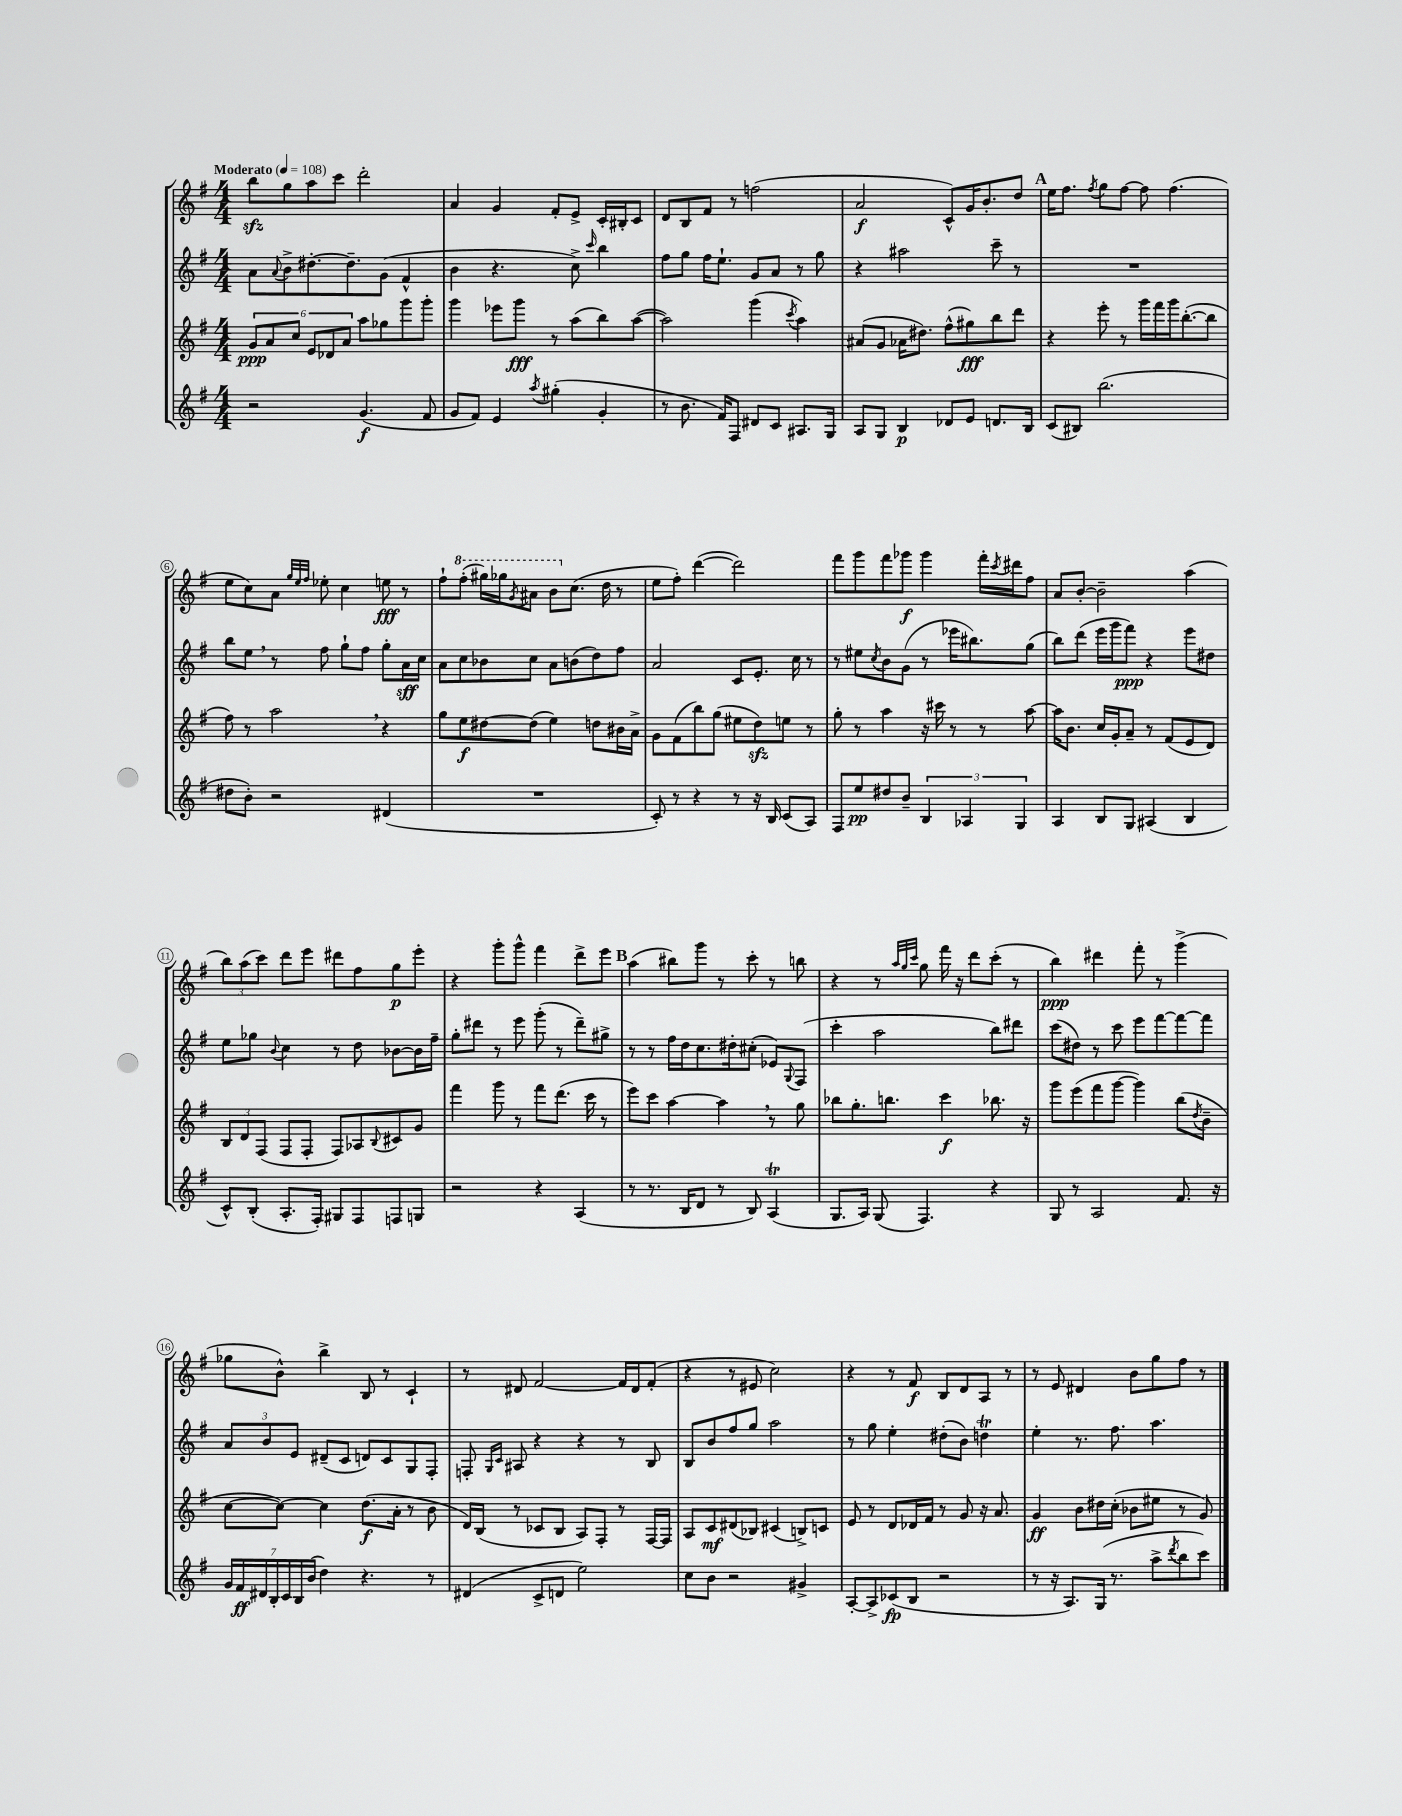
<<
\new StaffGroup <<
\new Staff = "s0" {
    \clef treble \key g \major \numericTimeSignature \time 4/4 \tempo "Moderato" 4 = 108
    b''8\sfz g''8 a''8 c'''8 d'''2-. |
    a'4 g'4 fis'8-. e'8-> c'16-. bis16-. c'8 |
    d'8 b8 fis'8 r8 f''2( |
    a'2\f c'8-^) g'16 b'8.-. d''8 |
    \mark \markup { \bold "A" } e''16 fis''8. \acciaccatura { fis''8 } g''8 fis''8~ fis''8 fis''4.( |
    e''8 c''8) a'8 \grace { g''32 e''32 fis''32 } ees''8-. c''4 e''8\fff r8 |
    fis''8-! \ottava #1 fis'''8-.( gis'''16) ges'''16 \acciaccatura { g''8 } ais''8 b''8 \ottava #0 c''8.( d''16 r8 |
    e''8 fis''8-.) d'''4~( d'''2) |
    fis'''8 g'''8 fis'''8 ges'''8\f ges'''4 fis'''16-. \acciaccatura { c'''8 } dis'''16 fis''8 |
    a'8 b'8~-. b'2-- a''4( |
    \tuplet 3/2 { b''8) a''8( c'''8) } d'''8 e'''8 dis'''8 fis''8 g''8\p e'''8-. |
    r4 g'''8-. g'''8-^ fis'''4 d'''8-> e'''8 |
    \mark \markup { \bold "B" } a''4( bis''8) g'''8 r8 c'''8-. r8 b''8 |
    r4 r8 \grace { a''32 g''32 c'''32 } g''8 fis'''16 r16 d'''8 c'''8-.( r8 |
    b''4\ppp) dis'''4 fis'''8-. r8 g'''4->( |
    ges''8 b'8-^) b''4-> b8 r8 c'4-! |
    r8 dis'8 fis'2~ fis'16 dis'16 fis'8-.( |
    r4 r8 eis'8 c''2) |
    r4 r8 fis'8\f b8 d'8 a8 r8 |
    r8 e'8 dis'4 b'8 g''8 fis''8 r8 \bar "|." |
}
\new Staff = "s1" {
    \clef treble \key g \major \numericTimeSignature \time 4/4
    a'8 \appoggiatura { a'8 } b'8-> dis''8.~-. dis''8.-- g'8( fis'4-^ |
    b'4 r4. c''8->) \grace { c'''16 } b''4 |
    fis''8 g''8 fis''16 e''8.-! g'8 a'8 r8 g''8 |
    r4 ais''2 c'''8-- r8 |
    \mark \markup { \bold "A" } R1 |
    b''8 e''8 \breathe r8 fis''8 g''8-! fis''8 g''8-. a'16\sff c''16 |
    a'8 c''8 bes'8 c''8 a'8 b'8( d''8) fis''8 |
    a'2 c'8 e'8.-. c''16 r8 |
    r8 eis''8 \acciaccatura { c''8 } b'8 g'8( r8 ees'''16 bis''8.) g''8( |
    b''8) d'''8( e'''16 g'''16 fis'''8\ppp) r4 e'''8 dis''8 |
    e''8 ges''8 \appoggiatura { b'8 } c''4 r8 d''8 bes'8~ bes'16 fis''16-- |
    g''8-. dis'''8 r8 e'''8 g'''8-.( r8 dis'''8--) gis''8-> |
    \mark \markup { \bold "B" } r8 r8 fis''16 d''16 c''8. dis''16-. cis''8-.( ees'8) \appoggiatura { g8 } fis8( |
    c'''4-. a''2 b''8) dis'''8 |
    c'''8( dis''8) r8 c'''8 e'''8 fis'''8~ fis'''8~ fis'''8 |
    \tuplet 3/2 { a'8 b'8 e'8 } dis'8--( c'8 d'8) c'8 g8 fis8-. |
    f8-. \grace { g16 c'16 } ais8 r4 r4 r8 b8 |
    b8 b'8 fis''8 g''8 a''2 |
    r8 g''8 e''4-. dis''8-.( b'8) d''4\trill |
    e''4-. r8. fis''8. a''4. \bar "|." |
}
\new Staff = "s2" {
    \clef treble \key g \major \numericTimeSignature \time 4/4
    \tuplet 6/4 { g'8\ppp a'8 c''8 e'8 des'8 a'8 } a''8 ges''8 g'''8 g'''8-. |
    g'''4 ees'''8 g'''8\fff r8 a''8( b''8) a''8~( |
    a''2) g'''4( \acciaccatura { c'''8 } a''4) |
    ais'8( g'8 aes'16 dis''8.) fis''8-^( gis''8\fff) b''8 d'''8 |
    \mark \markup { \bold "A" } r4 e'''8-. r8 g'''16 fis'''16 g'''16 b''8.~-.( b''8 |
    fis''8) r8 a''2 \breathe r4 |
    g''8 e''8\f dis''8~ dis''8( e''4) d''8 bis'16 a'16-> |
    g'8 fis'8( b''8) g''8( eis''8 d''8\sfz) e''8 r8 |
    g''8-. r8 a''4 r16 cis'''16 r8 r8 a''8~ |
    a''16 b'8. c''16 g'16-. a'8-- r8 fis'8( e'8 d'8) |
    \tuplet 3/2 { b8 d'8 fis8( } fis8 fis8-. fis8) aes8 \appoggiatura { b8 } cis'8 g'8 |
    fis'''4 g'''8 r8 fis'''8 d'''8.( c'''16 r8 |
    \mark \markup { \bold "B" } e'''8) c'''8 a''4~ a''4 \breathe r8 g''8 |
    bes''8 g''8.-. b''8. c'''4\f bes''8. r16 |
    g'''8 e'''8( fis'''8 g'''8~ g'''4) b''8( \acciaccatura { d''8 } b'8-- |
    c''8~ c''8~) c''4 d''8.\f( a'16-. r8 b'8 |
    d'16) b16( r8 ces'8 b8 a8) fis8-. r8 fis16~ fis16 |
    a8 c'8\mf dis'8( bes8) cis'4( b8->) c'8 |
    e'8 r8 d'8 des'16 fis'16 r8 g'8 r16 a'8. |
    g'4\ff b'8 dis''16 c''16-.( bes'8 eis''8 r8 g'8) \bar "|." |
}
\new Staff = "s3" {
    \clef treble \key g \major \numericTimeSignature \time 4/4
    r2 g'4.\f( fis'8 |
    g'8 fis'8) e'4 \acciaccatura { a''8 } gis''4-.( g'4-. |
    r8 b'8. fis'16) fis8 dis'8 c'8 ais8. g16 |
    a8 g8 b4\p des'8 e'8 d'8. b16 |
    \mark \markup { \bold "A" } c'8( bis8) b''2.( |
    dis''8 b'8-.) r2 dis'4( |
    R1 |
    c'8-.) r8 r4 r8 r16 b16 c'8( a8) |
    fis8 e''8\pp dis''8 b'8-- \tuplet 3/2 { b4 aes4 g4 } |
    a4 b8 g8 ais4( b4 |
    c'8-^) b8-.( a8.-. fis16-.) gis8 fis8 f8 g8 |
    r2 r4 a4( |
    \mark \markup { \bold "B" } r8 r8. b16 d'8 r8 b8) a4\trill( |
    g8. a16) g8( fis4.) r4 |
    g8 r8 a2 fis'8. r16 |
    \tuplet 7/4 { g'16 fis'16\ff dis'16 b16-. c'16 b16 b'16( } d''4) r4. r8 |
    dis'4( c'8-> d'8 e''2) |
    c''8 b'8 r2 gis'4-> |
    a8~-. a8-> ces'8\fp( b8 r2 |
    r8 r16 a8.) g16( r8. a''8-> \acciaccatura { d'''8 } b''8 c'''8) \bar "|." |
}
>>
>>
\layout { \context { \Score \override BarNumber.stencil = #(make-stencil-circler 0.1 0.3 ly:text-interface::print) } }
